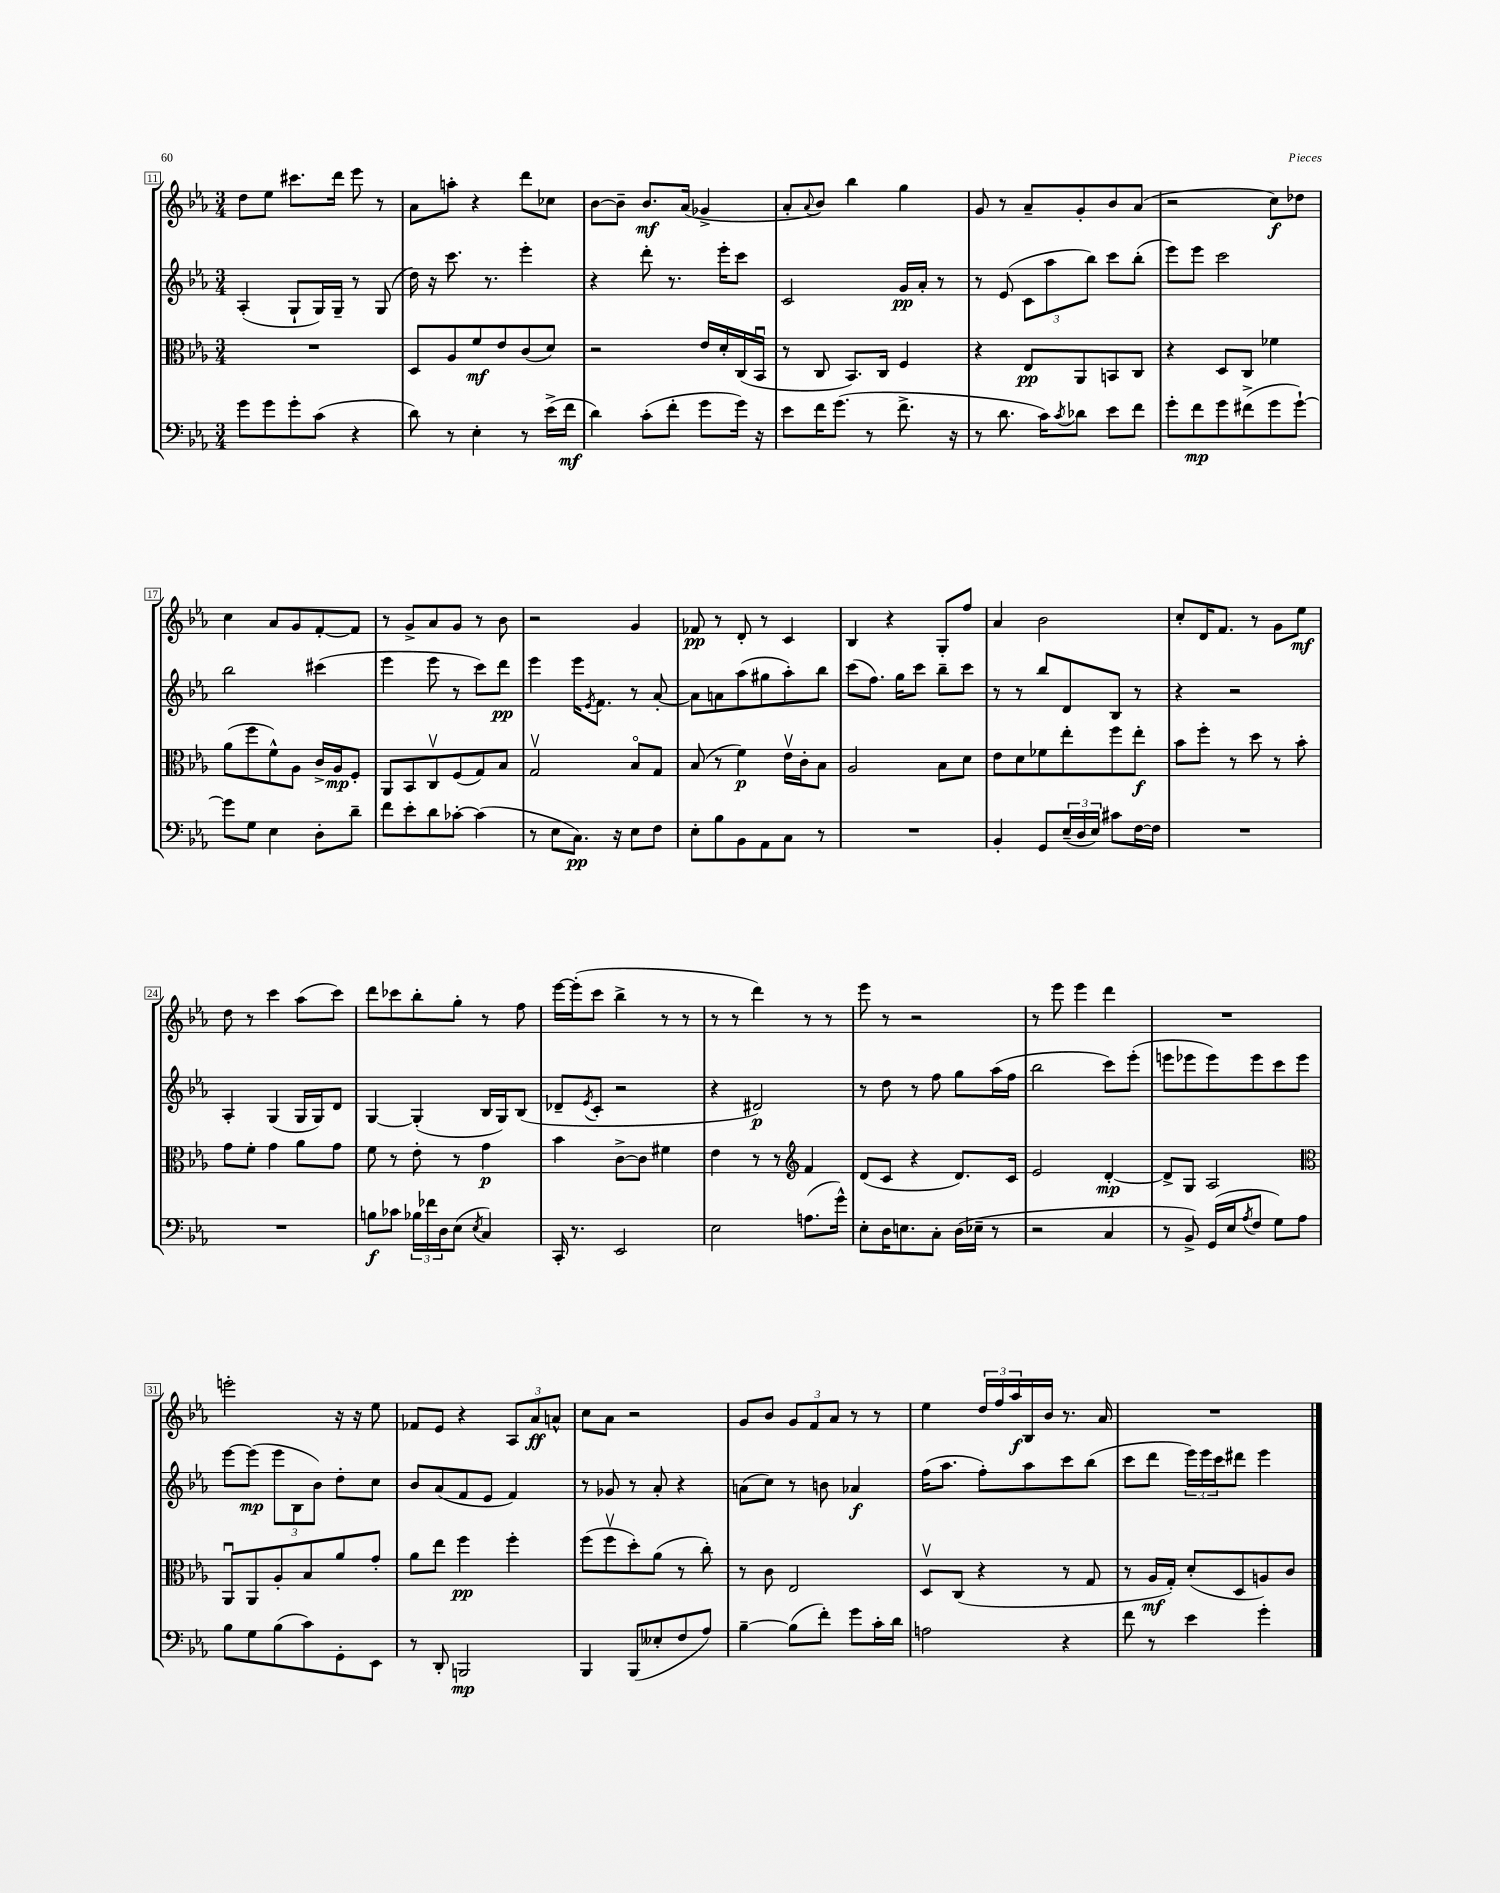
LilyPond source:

<<
\new StaffGroup <<
\new Staff = "s0" {
    \clef treble \key ees \major \numericTimeSignature \time 3/4
    d''8 ees''8 cis'''8. d'''16 ees'''8 r8 |
    aes'8 a''8-. r4 d'''8 ces''8 |
    bes'8~ bes'8-- bes'8.\mf aes'16( ges'4-> |
    aes'8-. \appoggiatura { aes'8 } bes'8) bes''4 g''4 |
    g'8 r8 aes'8-- g'8-. bes'8 aes'8( |
    r2 c''8\f) des''8 |
    c''4 aes'8 g'8 f'8~-. f'8 |
    r8 g'8-> aes'8 g'8 r8 bes'8 |
    r2 g'4 |
    fes'8\pp r8 d'8-. r8 c'4 |
    bes4 r4 g8-. f''8 |
    aes'4 bes'2 |
    c''8-. d'16 f'8. r8 g'8 ees''8\mf |
    d''8 r8 c'''4 aes''8( c'''8) |
    d'''8 ces'''8 bes''8-. g''8-. r8 f''8 |
    ees'''16~ ees'''16-.( c'''8 bes''4-> r8 r8 |
    r8 r8 d'''4) r8 r8 |
    ees'''8 r8 r2 |
    r8 ees'''8 ees'''4 d'''4 |
    R2. |
    e'''2-. r16 r16 ees''8 |
    fes'8 ees'8 r4 \tuplet 3/2 { aes8 aes'8\ff a'8-^ } |
    c''8 aes'8 r2 |
    g'8 bes'8 \tuplet 3/2 { g'8 f'8 aes'8 } r8 r8 |
    ees''4 \tuplet 3/2 { d''16 f''16 aes''16\f } bes16 bes'16 r8. aes'16 |
    R2. \bar "|." |
}
\new Staff = "s1" {
    \clef treble \key ees \major \numericTimeSignature \time 3/4
    aes4-.( g8-! g16) g16-- r8 g8( |
    d''16) r16 c'''8. r8. ees'''4-. |
    r4 d'''8-. r8. ees'''16-. c'''8 |
    c'2 g'16\pp aes'16-. r8 |
    r8 ees'8( \tuplet 3/2 { c'8 aes''8 bes''8) } c'''8 bes''8-.( |
    ees'''8) ees'''8 c'''2 |
    bes''2 cis'''4( |
    ees'''4 ees'''8 r8 c'''8) d'''8\pp |
    ees'''4 ees'''16 \acciaccatura { ees'8 } f'8. r8 aes'8~-. |
    aes'8 a'8 aes''8( gis''8 aes''8-.) bes''8 |
    c'''8( f''8.) g''16 c'''8 bes''8-- c'''8 |
    r8 r8 bes''8 d'8 bes8 r8 |
    r4 r2 |
    aes4-. g4( g16 g16) d'8 |
    g4~ g4-.( bes16 g16) bes8( |
    des'8-- \acciaccatura { ees'8 } c'8-. r2 |
    r4 dis'2\p) |
    r8 d''8 r8 f''8 g''8 aes''16( f''16 |
    bes''2 c'''8) ees'''8-.( |
    e'''8 ees'''8 ees'''8) ees'''8 c'''8 ees'''8 |
    ees'''8~ ees'''8\mp( \tuplet 3/2 { ees'''8 bes8 bes'8) } d''8-. c''8 |
    bes'8 aes'8( f'8 ees'8 f'4) |
    r8 ges'8 r8 aes'8-. r4 |
    a'8( c''8) r8 b'8 aes'4\f |
    f''16( aes''8. f''8-.) aes''8 c'''8 bes''8( |
    c'''8 d'''8 \tuplet 3/2 { ees'''16) ees'''16 c'''16 } dis'''8 ees'''4 \bar "|." |
}
\new Staff = "s2" {
    \clef alto \key ees \major \numericTimeSignature \time 3/4
    R2. |
    d8 aes8 f'8\mf ees'8 c'8( d'8) |
    r2 ees'16 d'16-. c16( bes,16\downbow |
    r8 c8 bes,8.) c16 f4 |
    r4 ees8\pp aes,8 b,8 c8 |
    r4 d8 c8 fes'4 |
    aes'8( f''8 f'8-^) aes8 c'16-> aes16\mp f8-. |
    aes,8 bes,8 c8\upbow f8( g8) bes8 |
    g2\upbow bes8\flageolet g8 |
    bes8( r8 f'4\p) ees'16\upbow c'16-. bes8 |
    aes2 bes8 d'8 |
    ees'8 d'8 fes'8 ees''8-. f''8 ees''8-.\f |
    bes'8 f''8-. r8 d''8 r8 bes'8-. |
    g'8 f'8-. g'4 aes'8 g'8 |
    f'8 r8 ees'8-. r8 g'4\p |
    bes'4 c'8~-> c'8 fis'4 |
    ees'4 r8 r8 \clef treble f'4 |
    d'8( c'8 r4 d'8.) c'16 |
    ees'2 d'4~-.\mp |
    d'8-> g8 aes2 |
    \clef alto aes,8\downbow aes,8 aes8-. bes8 aes'8 g'8-. |
    aes'8 ees''8 f''4\pp f''4-. |
    f''8( f''8\upbow d''8-.) aes'8( r8 c''8-.) |
    r8 c'8 ees2 |
    d8\upbow c8( r4 r8 g8 |
    r8 aes16\mf g16-.) d'8-.( d8 a8) c'8 \bar "|." |
}
\new Staff = "s3" {
    \clef bass \key ees \major \numericTimeSignature \time 3/4
    g'8 g'8 g'8-. c'8( r4 |
    d'8) r8 ees4-. r8 ees'16->( f'16\mf |
    d'4) c'8-.( f'8-. g'8 g'16) r16 |
    ees'8 f'16 g'8.( r8 f'8.-> r16 |
    r8 d'8. c'16) \acciaccatura { c'8 } des'8 ees'8 f'8 |
    g'8-. f'8\mp g'8 fis'8->( g'8 g'8~-!) |
    g'8 g8 ees4 d8-. d'8-- |
    f'8 ees'8-. d'8 ces'8~-. ces'4( |
    r8 ees8 c8.\pp) r16 ees8 f8 |
    ees8-. bes8 bes,8 aes,8 c8 r8 |
    R2. |
    bes,4-. g,8 \tuplet 3/2 { ees16--( d16 ees16) } cis'8 f16~ f16 |
    R2. |
    R2. |
    b8\f ces'8 \tuplet 3/2 { bes16 fes'16 d16 } ees8( \acciaccatura { ees8 } c4) |
    c,16-. r8. ees,2 |
    ees2 a8.( g'16-^) |
    ees8-. d16 e8. c8-. d16( ees16-- r8 |
    r2 c4 |
    r8 bes,8->) g,16( ees16 \acciaccatura { aes8 } f8 g8) aes8 |
    bes8 g8 bes8( c'8) g,8-. ees,8 |
    r8 d,8-. b,,2\mp |
    bes,,4 bes,,8( eeses8-. f8 aes8) |
    bes4~-- bes8( f'8-.) g'8 c'16-. d'16 |
    a2 r4 |
    f'8 r8 ees'4 g'4-. \bar "|." |
}
>>
>>
\layout { \context { \Score currentBarNumber = #11 \override BarNumber.stencil = #(make-stencil-boxer 0.1 0.3 ly:text-interface::print) } }
